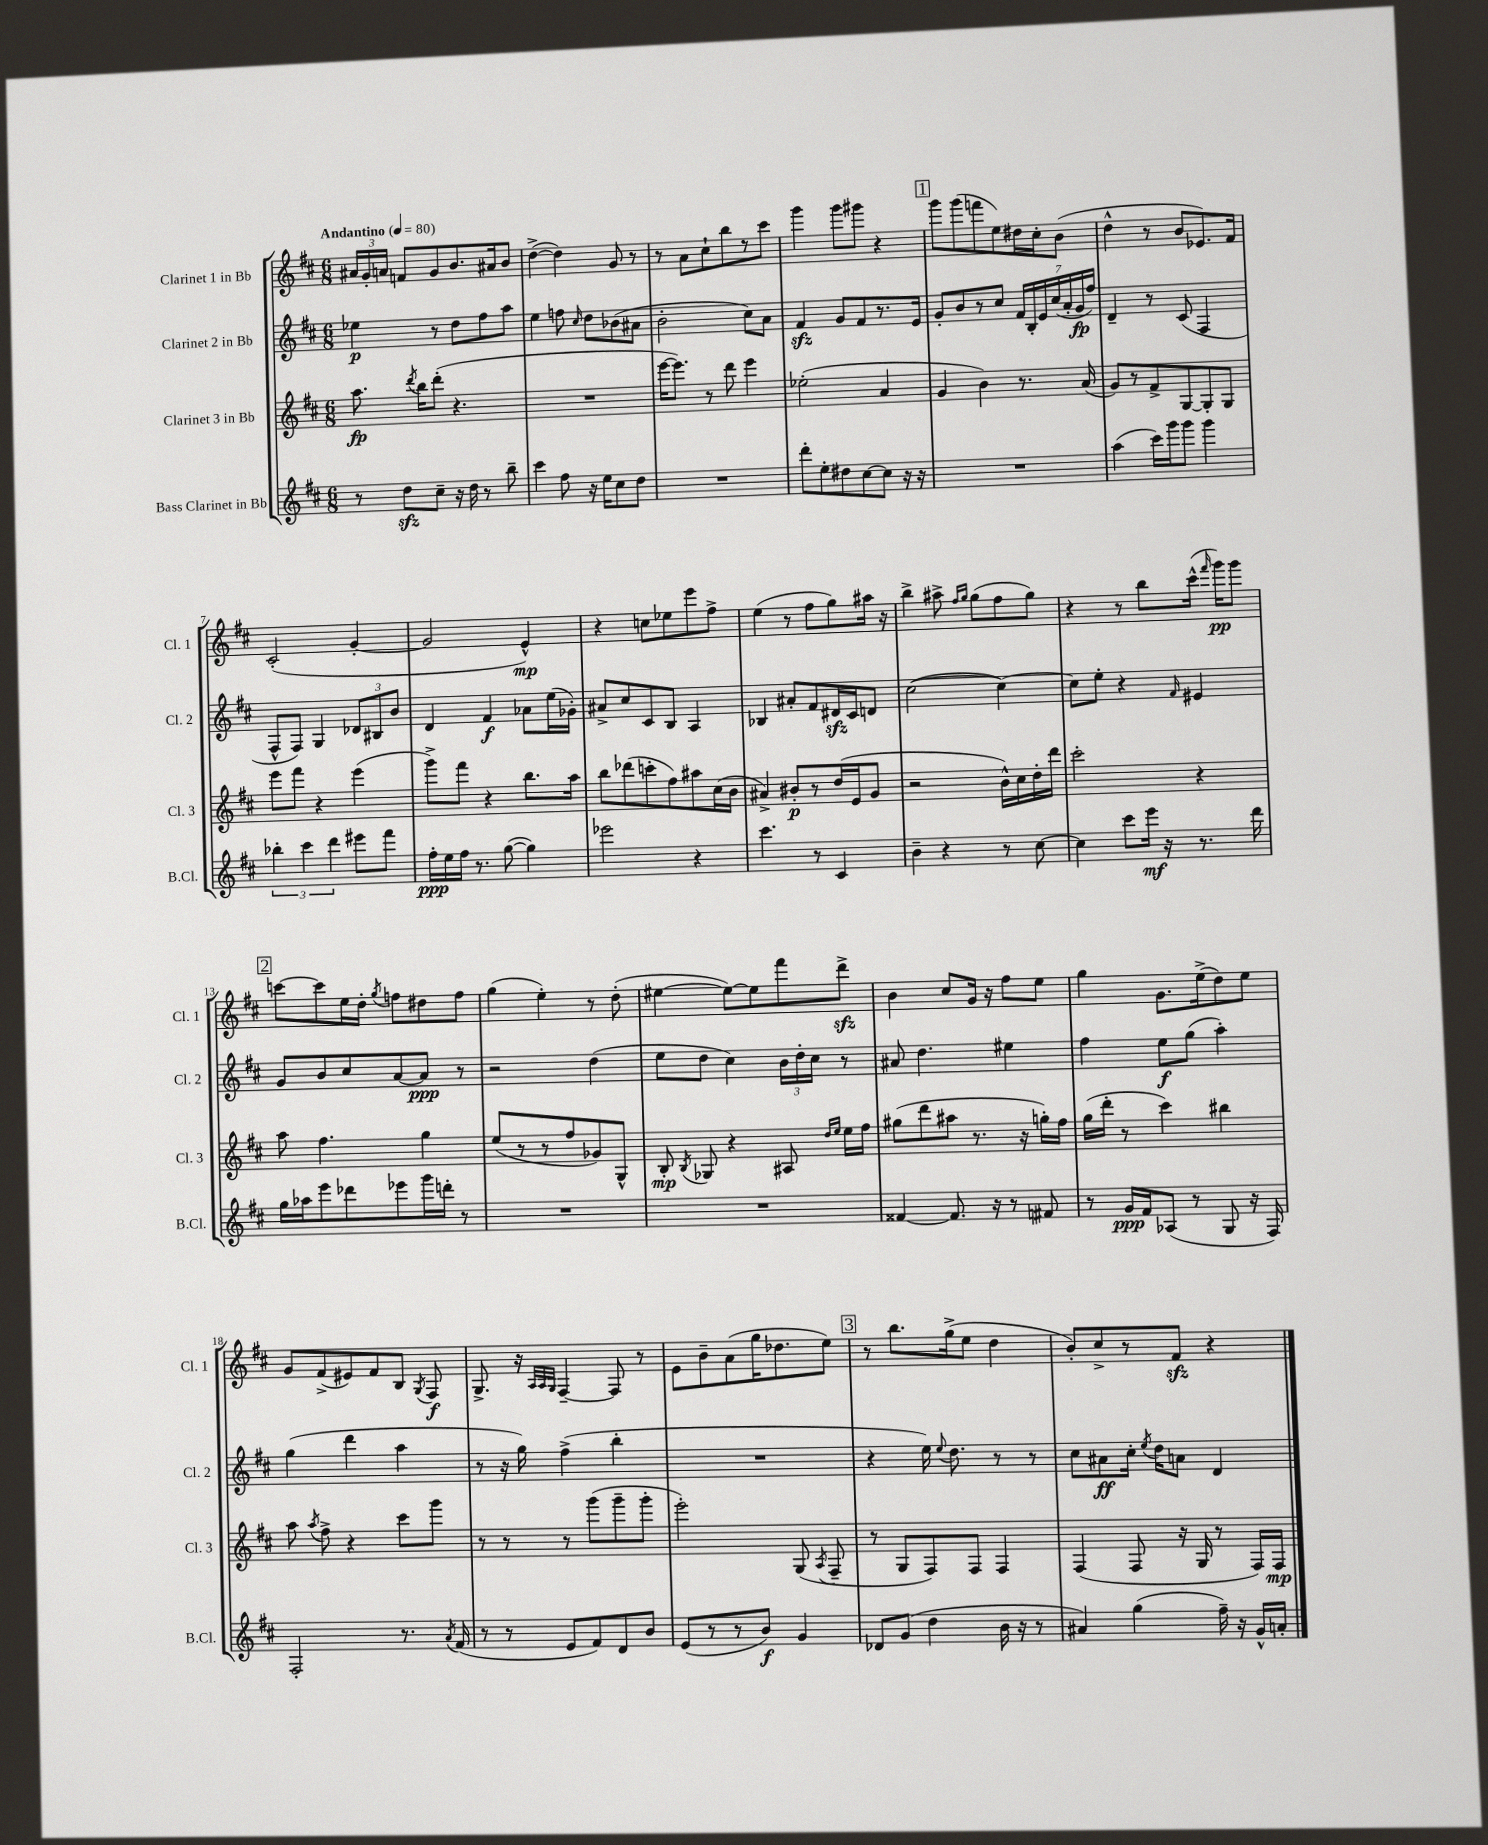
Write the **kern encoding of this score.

**kern	**dynam	**kern	**dynam	**kern	**dynam	**kern	**dynam
*part4	*part4	*part3	*part3	*part2	*part2	*part1	*part1
*staff4	*staff4	*staff3	*staff3	*staff2	*staff2	*staff1	*staff1
*I"Bass Clarinet in Bb	*	*I"Clarinet 3 in Bb	*	*I"Clarinet 2 in Bb	*	*I"Clarinet 1 in Bb	*
*I'B.Cl.	*	*I'Cl. 3	*	*I'Cl. 2	*	*I'Cl. 1	*
*clefG2	*	*clefG2	*	*clefG2	*	*clefG2	*
*k[f#c#]	*	*k[f#c#]	*	*k[f#c#]	*	*k[f#c#]	*
*M6/8	*	*M6/8	*	*M6/8	*	*M6/8	*
*MM80	*	*MM80	*	*MM80	*	*MM80	*
=1	=1	=1	=1	=1	=1	=1	=1
!	!	!	!	!	!	!LO:TX:a:B:t=Andantino	!
8r	.	8.aa\	fp	4ee-X\	p	24a#X/LL	.
.	.	.	.	.	.	24g'/	.
.	.	.	.	.	.	24an/JJ	.
8ddzz\L	.	.	.	.	.	8fn/L	.
.	.	8qddd/	.	.	.	.	.
.	.	16bb\KL	.	.	.	.	.
8cc#~\J	.	(8ddd'\J	.	8r	.	8g/	.
16r	.	4.r	.	8dd\L	.	8.b/	.
16dd\	.	.	.	.	.	.	.
8r	.	.	.	8ff#\	.	.	.
.	.	.	.	.	.	16a#X/k	.
8bb~\	.	.	.	8aa\J	.	8b/J	.
=2	=2	=2	=2	=2	=2	=2	=2
4ccc#\	.	2.r	.	4ee\	.	([4dd^\	.
8ff#\	.	.	.	8ffn\	.	4dd\])	.
.	.	.	.	16qqcc#/	.	.	.
16r	.	.	.	8dd\L	.	.	.
16ee\KL	.	.	.	.	.	.	.
8cc#\	.	.	.	(8b-X\	.	8g/	.
8dd\J	.	.	.	8a#X\J	.	8r	.
=3	=3	=3	=3	=3	=3	=3	=3
2.r	.	[16eee\KL	.	2b'\	.	8r	.
.	.	8.eee\J])	.	.	.	.	.
.	.	.	.	.	.	8a\L	.
.	.	8r	.	.	.	8cc#`\	.
.	.	8ddd\	.	.	.	8bb\	.
.	.	4eee\	.	8cc#\L)	.	8r	.
.	.	.	.	8a\J	.	8ccc#\J	.
=4	=4	=4	=4	=4	=4	=4	=4
8ddd'\L	.	(2ee-X'\	.	4f#zz/	.	4ggg\	.
8ee'\	.	.	.	.	.	.	.
8dd#X\	.	.	.	8g/L	.	8ggg\L	.
[8cc#\	.	.	.	8f#/	.	8ggg#X\J	.
8cc#\J]	.	4a/	.	8.r	.	4r	.
16r	.	.	.	.	.	.	.
16r	.	.	.	16e/Jk	.	.	.
!!LO:REH:place=s1:t=1
=5	=5	=5	=5	=5	=5	=5	=5
2.r	.	4g/	.	8g'/L	.	8ggg\L	.
.	.	.	.	8b/	.	(8ggg\	.
.	.	4b\)	.	8r	.	8fffn\	.
.	.	.	.	8cc#/J	.	8ee\)	.
.	.	8.r	.	28f#/LL	.	16dd#X\L	.
.	.	.	.	28B'/	.	.	.
.	.	.	.	.	.	16cc#'\J	.
.	.	.	.	28e/	.	.	.
.	.	.	.	(28cc#/	.	.	.
.	.	.	.	.	.	(8b\J	.
.	.	.	.	28a'/	.	.	.
.	.	.	.	28g/	fp	.	.
.	.	(16a/	.	.	.	.	.
.	.	.	.	28ff#/JJ)	.	.	.
=6	=6	=6	=6	=6	=6	=6	=6
(4aa\	.	8g/L)	.	4d~/	.	4dd^^\	.
.	.	8r	.	.	.	.	.
16ccc#\LL)	.	8f#^/	.	8r	.	8r	.
16ggg\J	.	.	.	.	.	.	.
8ggg\J	.	[8G/	.	(8c#/	.	8b/L	.
4ggg\	.	8G'/]	.	4F#/	.	8.e-X/)	.
.	.	8G/J	.	.	.	.	.
.	.	.	.	.	.	16f#/Jk	.
!!LO:LB:g=z
=7	=7	=7	=7	=7	=7	=7	=7
6bb-X'\	.	8eee\L	.	8F#^^/L	.	(2c#'/	.
.	.	8fff#\J	.	8F#/J)	.	.	.
6ccc#\	.	.	.	.	.	.	.
.	.	4r	.	4G/	.	.	.
6ddd\	.	.	.	.	.	.	.
8eee#X\L	.	(4eee\	.	12d-X/L	.	[4g'/	.
.	.	.	.	12B#X/	.	.	.
8fff#\J	.	.	.	.	.	.	.
.	.	.	.	12b/J	.	.	.
=8	=8	=8	=8	=8	=8	=8	=8
16ff#'\LL	ppp	8ggg^\L)	.	4d/	.	2g/]	.
16ee\	.	.	.	.	.	.	.
16ff#\JJ	.	8fff#\J	.	.	.	.	.
8.r	.	.	.	.	.	.	.
.	.	4r	.	4f#/	f	.	.
([8gg\	.	.	.	.	.	.	.
4gg\])	.	8.bb\L	.	8a-X\L	.	4e^^/)	mp
.	.	.	.	(16ee\L	.	.	.
.	.	16aa\Jk	.	16g-X'\JJ)	.	.	.
=9	=9	=9	=9	=9	=9	=9	=9
2eee-X\	.	8bb\L	.	8a#X^/L	.	4r	.
.	.	(8ddd-X\	.	8cc#/	.	.	.
.	.	8cccn'\	.	8c#/	.	8ccn\L	.
.	.	8ff#\)	.	8B/J	.	8ee-X\	.
4r	.	8aa#X\	.	4A/	.	8eee\	.
.	.	(16cc#\L	.	.	.	8ff#^\J	.
.	.	16b\JJ	.	.	.	.	.
=10	=10	=10	=10	=10	=10	=10	=10
4.ccc#\	.	4a#X^/)	.	4B-X/	.	(4ee\	.
.	.	8b#X'/L	p	8a#X'/L	.	8r	.
8r	.	8r	.	8f#/	.	8ff#\L	.
4c#/	.	(16dd/L	.	16d#Xzz/L	.	8gg\)	.
.	.	16e/J	.	16c#/J	.	.	.
.	.	8g/J	.	8dn/J	.	16aa#X\Jk	.
.	.	.	.	.	.	16r	.
=11	=11	=11	=11	=11	=11	=11	=11
4b~\	.	2r	.	([2cc#\	.	4bb^\	.
4r	.	.	.	.	.	8aa#X^\	.
.	.	.	.	.	.	16qqff#/LL	.
.	.	.	.	.	.	16qqgg/JJ	.
.	.	.	.	.	.	(8gg\L	.
8r	.	16b^^\LL)	.	4cc#\_)	.	8ff#\	.
.	.	16cc#\	.	.	.	.	.
[8cc#\	.	16dd'\	.	.	.	8gg\J)	.
.	.	16ddd\JJ	.	.	.	.	.
=12	=12	=12	=12	=12	=12	=12	=12
4cc#\]	.	2ccc#'\	.	8cc#\L]	.	4r	.
.	.	.	.	8ee'\J	.	.	.
8ccc#\L	.	.	.	4r	.	8r	.
16eee\Jk	mf	.	.	.	.	8bb\L	.
16r	.	.	.	.	.	.	.
.	.	.	.	16qqf#/	.	.	.
8.r	.	4r	.	4e#X/	.	(16ccc#^^\Jk	.
.	.	.	.	.	.	16qqfff#/	.
.	.	.	.	.	.	16ggg\KL)	pp
.	.	.	.	.	.	8ggg\J	.
16ddd\	.	.	.	.	.	.	.
!!LO:LB:g=z
!!LO:REH:place=s1:t=2
=13	=13	=13	=13	=13	=13	=13	=13
16gg\LL	.	8aa\	.	8g/L	.	[8cccn\L	.
16aa-X\J	.	.	.	.	.	.	.
8eee\	.	4.ff#\	.	8b/	.	8ccc\]	.
8ddd-X\	.	.	.	8cc#/	.	16ee\L	.
.	.	.	.	.	.	16dd'\JJ	.
.	.	.	.	.	.	8qgg/	.
8eee-X\	.	.	.	[8a/	.	8ffn\L	.
16ggg\L	.	4gg\	.	8a/J]	ppp	8dd#X\	.
16dddn'\JJ	.	.	.	.	.	.	.
8r	.	.	.	8r	.	8ff\J	.
=14	=14	=14	=14	=14	=14	=14	=14
2.r	.	(8ee/L	.	2r	.	(4gg\	.
.	.	8r	.	.	.	.	.
.	.	8r	.	.	.	4ee'\)	.
.	.	8ff#/	.	.	.	.	.
.	.	8g-X/)	.	(4dd\	.	8r	.
.	.	8G^^/J	.	.	.	(8dd'\	.
=15	=15	=15	=15	=15	=15	=15	=15
2.r	.	8B'/	mp	8ee\L	.	[4ee#X\	.
.	.	8qB/	.	.	.	.	.
.	.	8G-X/	.	8dd\J	.	.	.
.	.	4r	.	4cc#\)	.	8ee#\L_)	.
.	.	.	.	.	.	8ee#\]	.
.	.	8A#X/	.	24b\LL	.	8fff#\	.
.	.	.	.	24dd'\	.	.	.
.	.	.	.	24cc#\JJ	.	.	.
.	.	16qqdd/LL	.	.	.	.	.
.	.	16qqee/JJ	.	.	.	.	.
.	.	16ee\LL	.	8r	.	8dddzz^\J	.
.	.	16ff#\JJ	.	.	.	.	.
=16	=16	=16	=16	=16	=16	=16	=16
[4f##X/	.	(8gg#X\L	.	8a#X/	.	4b\	.
.	.	8ddd\	.	4.dd\	.	.	.
8.f##/]	.	8aa#X\J	.	.	.	8cc#/L	.
.	.	8.r	.	.	.	16g/Jk	.
16r	.	.	.	.	.	16r	.
8r	.	.	.	4ee#X\	.	8ff#\L	.
.	.	16r	.	.	.	.	.
8f#X/	.	16ggn'\LL)	.	.	.	8ee\J	.
.	.	16ff#\JJ	.	.	.	.	.
=17	=17	=17	=17	=17	=17	=17	=17
8r	.	(16gg\LL	.	4ff#\	.	4gg\	.
.	.	16ddd'\JJ	.	.	.	.	.
16g/LL	ppp	8r	.	.	.	.	.
16f#/J	.	.	.	.	.	.	.
(8A-X/J	.	4ccc#\)	.	8ee\L	f	8.g\L	.
8r	.	.	.	(8gg\J	.	.	.
.	.	.	.	.	.	(16ee^\k	.
8G/	.	4bb#X\	.	4aa'\)	.	8dd\)	.
16r	.	.	.	.	.	8ee\J	.
16F#/)	.	.	.	.	.	.	.
!!LO:LB:g=z
=18	=18	=18	=18	=18	=18	=18	=18
2F#'/	.	8aa\	.	(4gg\	.	8g/L	.
.	.	8qaa/	.	.	.	.	.
.	.	8ff#^\	.	.	.	(8f#^/	.
.	.	4r	.	4ddd\	.	8e#X/)	.
.	.	.	.	.	.	8f#/	.
8.r	.	8ccc#\L	.	4aa\	.	8B/J	.
.	.	.	.	.	.	8qG/	.
.	.	8ggg\J	.	.	.	8F#/	f
8qa/	.	.	.	.	.	.	.
(16f#/	.	.	.	.	.	.	.
=19	=19	=19	=19	=19	=19	=19	=19
8r	.	8r	.	8r	.	8.G^/	.
8r	.	8r	.	16r	.	.	.
.	.	.	.	16gg\)	.	16r	.
.	.	.	.	.	.	32qqA/LLL	.
.	.	.	.	.	.	32qqA/	.
.	.	.	.	.	.	32qqG/JJJ	.
8e/L	.	8r	.	(4ff#^\	.	[4F#~/	.
8f#/)	.	(8ggg\L	.	.	.	.	.
8d/	.	8ggg~\	.	4bb'\	.	8F#/]	.
8b/J	.	8ggg'\J	.	.	.	8r	.
=20	=20	=20	=20	=20	=20	=20	=20
(8e/L	.	2eee'\)	.	2.r	.	8e\L	.
8r	.	.	.	.	.	8b~\	.
8r	.	.	.	.	.	(8a\	.
8b/J)	f	.	.	.	.	16gg\K	.
.	.	.	.	.	.	8.dd-X\	.
4g/	.	(8G/	.	.	.	.	.
.	.	8qA/	.	.	.	.	.
.	.	8F#~/	.	.	.	8ee\J)	.
!!LO:REH:place=s1:t=3
=21	=21	=21	=21	=21	=21	=21	=21
8d-X/L	.	8r	.	4r	.	8r	.
(8g/J	.	8G/L	.	.	.	8.bb\L	.
4dd\	.	8F#/)	.	16ee\)	.	.	.
.	.	.	.	8qqee/	.	.	.
.	.	.	.	8.dd\	.	(16gg^\k	.
.	.	8F#/J	.	.	.	8ee\J	.
16b\	.	4F#/	.	8r	.	4dd\	.
16r	.	.	.	.	.	.	.
8r	.	.	.	8r	.	.	.
=22	=22	=22	=22	=22	=22	=22	=22
4a#X/)	.	(4F#/	.	8cc#\L	.	8b'/L)	.
.	.	.	.	8a#X\	ff	8cc#^/	.
(4gg\	.	8F#/	.	16cc#'\Jk	.	8r	.
.	.	.	.	8qee/	.	.	.
.	.	.	.	16dd\KL	.	.	.
.	.	16r	.	8an\J	.	8f#zz/J	.
.	.	16G/	.	.	.	.	.
16ff#~\)	.	8r	.	4d/	.	4r	.
16r	.	.	.	.	.	.	.
16g^^/LL	.	16F#/LL)	.	.	.	.	.
16an'/JJ	.	16F#/JJ	mp	.	.	.	.
==	==	==	==	==	==	==	==
*-	*-	*-	*-	*-	*-	*-	*-
